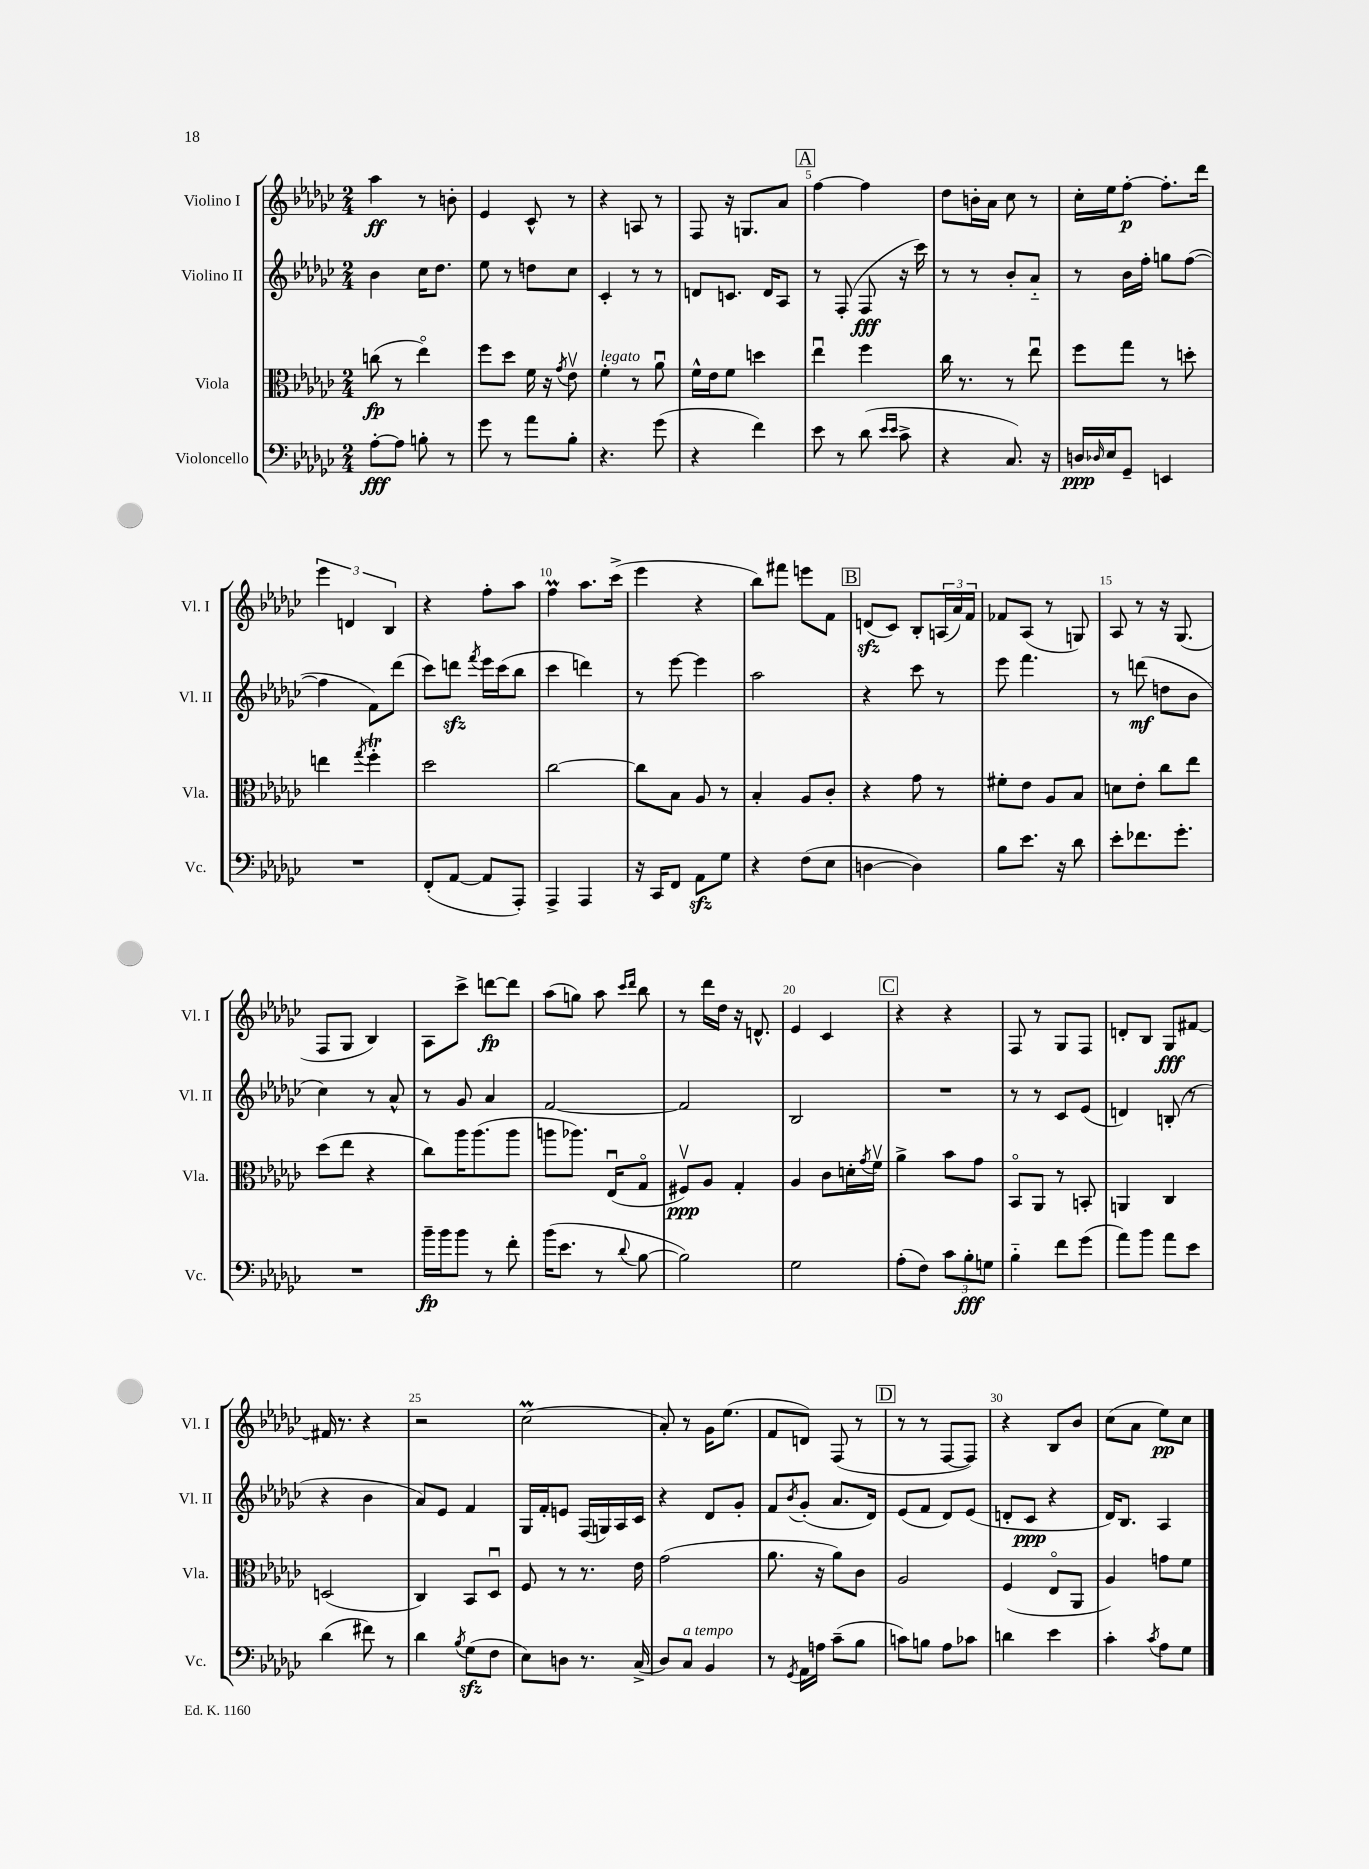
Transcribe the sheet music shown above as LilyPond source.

<<
\new StaffGroup <<
\new Staff = "s0" \with { instrumentName = "Violino I" shortInstrumentName = "Vl. I" } {
    \clef treble \key ges \major \numericTimeSignature \time 2/4
    aes''4\ff r8 b'8-. |
    ees'4 ces'8-^ r8 |
    r4 a8 r8 |
    f8 r16 g8. aes'8 |
    \mark \markup { \box "A" } f''4~ f''4 |
    des''8 b'16-. aes'16 ces''8 r8 |
    ces''16-. ees''16 f''8~-.\p f''8.-. des'''16 |
    \tuplet 3/2 { ees'''4 d'4 bes4 } |
    r4 f''8-. aes''8 |
    f''4\prall aes''8. ces'''16->( |
    ees'''4 r4 |
    bes''8) fis'''8 e'''8 f'8 |
    \mark \markup { \box "B" } d'8\sfz( ces'8) bes8-. \tuplet 3/2 { a16( aes'16) f'16 } |
    fes'8 aes8( r8 g8) |
    aes8 r8 r16 ges8.( |
    f8 ges8 bes4) |
    aes8 ces'''8-> d'''8~\fp d'''8 |
    aes''8( g''8) aes''8 \grace { ces'''16 des'''16 } bes''8 |
    r8 des'''16 des''16 r16 d'8.-^ |
    ees'4 ces'4 |
    \mark \markup { \box "C" } r4 r4 |
    f8 r8 ges8 f8 |
    d'8-. bes8 ges8\fff fis'8~ |
    fis'16 r8. r4 |
    r2 |
    ces''2\prall( |
    aes'8-.) r8 ges'16 ees''8.( |
    f'8 d'8) f8( r8 |
    \mark \markup { \box "D" } r8 r8 f8~ f8) |
    r4 bes8 bes'8 |
    ces''8( aes'8 ees''8\pp) ces''8 \bar "|." |
}
\new Staff = "s1" \with { instrumentName = "Violino II" shortInstrumentName = "Vl. II" } {
    \clef treble \key ges \major \numericTimeSignature \time 2/4
    bes'4 ces''16 des''8. |
    ees''8 r8 d''8 ces''8 |
    ces'4-. r8 r8 |
    d'8 c'8. d'16 aes8 |
    \mark \markup { \box "A" } r8 f8-.( f8\fff r16 ces'''16) |
    r8 r8 bes'8-. aes'8-_ |
    r8 bes'16 f''16-. g''8 f''8~( |
    f''4 f'8) des'''8( |
    ces'''8) d'''8\sfz \acciaccatura { f'''8 } ees'''16 ces'''16( bes''8 |
    ces'''4 d'''4) |
    r8 ees'''8~ ees'''4 |
    aes''2 |
    \mark \markup { \box "B" } r4 ces'''8 r8 |
    ees'''8 f'''4. |
    r8 d'''8\mf( d''8 bes'8 |
    ces''4) r8 aes'8-^ |
    r8 ges'8 aes'4 |
    f'2~ |
    f'2 |
    bes2 |
    \mark \markup { \box "C" } R2 |
    r8 r8 ces'8 ees'8( |
    d'4) b8-.( r8 |
    r4 bes'4 |
    aes'8) ees'8 f'4 |
    ges16 f'16-. e'8 f16( g16) aes16 ces'16 |
    r4 des'8 ges'8-. |
    f'8 \acciaccatura { bes'8 } ges'8-.( aes'8. des'16) |
    \mark \markup { \box "D" } ees'8( f'8 des'8) ees'8( |
    d'8-. ces'8\ppp r4 |
    des'16) bes8. aes4 \bar "|." |
}
\new Staff = "s2" \with { instrumentName = "Viola" shortInstrumentName = "Vla." } {
    \clef alto \key ges \major \numericTimeSignature \time 2/4
    c''8\fp( r8 ees''4\flageolet) |
    f''8 des''8 f'16 r16 \acciaccatura { ges'8 } ees'8\upbow |
    f'4-.^\markup { \italic "legato" } r8 aes'8\downbow |
    f'16-^ ees'16 f'8 d''4 |
    \mark \markup { \box "A" } ees''4\downbow f''4 |
    ces''16 r8. r8 ees''8\downbow |
    f''8 ges''8 r8 d''8-. |
    e''4 \acciaccatura { ges''8 } f''4-.\trill |
    des''2 |
    ces''2~ |
    ces''8 bes8 aes8 r8 |
    bes4-. aes8 ces'8-. |
    \mark \markup { \box "B" } r4 ges'8 r8 |
    fis'8-. ees'8 aes8 bes8 |
    d'8 ees'8-. ces''8 ees''8 |
    des''8( ees''8 r4 |
    ces''8) aes''16 aes''8.( aes''8 |
    a''8 aes''8.) ees16\downbow( ges8\flageolet |
    fis8\upbow\ppp) aes8 ges4-. |
    aes4 ces'8 d'16-. \acciaccatura { ges'8 } f'16\upbow |
    \mark \markup { \box "C" } aes'4-> bes'8 ges'8 |
    bes,8\flageolet aes,8 r8 b,8-. |
    a,4 ces4 |
    d2( |
    ces4) bes,8 des8\downbow |
    f8 r8 r8. ees'16 |
    ges'2( |
    aes'8. r16 aes'8) ces'8 |
    \mark \markup { \box "D" } aes2 |
    f4( ees8\flageolet aes,8 |
    aes4) g'8 f'8 \bar "|." |
}
\new Staff = "s3" \with { instrumentName = "Violoncello" shortInstrumentName = "Vc." } {
    \clef bass \key ges \major \numericTimeSignature \time 2/4
    aes8~-.\fff aes8 b8-. r8 |
    ges'8 r8 aes'8 bes8-. |
    r4. ges'8( |
    r4 f'4) |
    \mark \markup { \box "A" } ees'8 r8 des'8( \grace { ees'16 ees'16 } ces'8-> |
    r4 ces8.) r16 |
    d16\ppp \grace { des16 } ees16 ges,8-- e,4 |
    R2 |
    f,8-.( aes,8~ aes,8 aes,,8-.) |
    aes,,4-> aes,,4 |
    r16 ces,16 f,8 aes,8\sfz ges8 |
    r4 f8( ees8 |
    \mark \markup { \box "B" } d4~ d4) |
    bes8 ees'8. r16 des'8 |
    ees'8-. fes'8. ges'8.-. |
    R2 |
    bes'16--\fp bes'16 bes'8 r8 f'8-. |
    bes'16( ees'8. r8 \appoggiatura { des'8 } bes8~ |
    bes2) |
    ges2 |
    \mark \markup { \box "C" } aes8-.( f8) \tuplet 3/2 { ces'8 bes8-.\fff g8 } |
    bes4-_ f'8 ges'8( |
    aes'8) bes'8 aes'8 ees'8 |
    des'4( fis'8) r8 |
    des'4 \acciaccatura { bes8 } ges8\sfz( f8 |
    ees8) d8 r8. ces16->( |
    des8) ces8^\markup { \italic "a tempo" } bes,4 |
    r8 \acciaccatura { ges,8 } aes,16 a16 ces'8--( bes8 |
    \mark \markup { \box "D" } c'8) b8 aes8 ces'8 |
    d'4 ees'4 |
    ces'4-. \acciaccatura { ces'8 } aes8 ges8 \bar "|." |
}
>>
>>
\layout { \context { \Score \override BarNumber.break-visibility = ##(#f #t #t) barNumberVisibility = #(every-nth-bar-number-visible 5) } }
